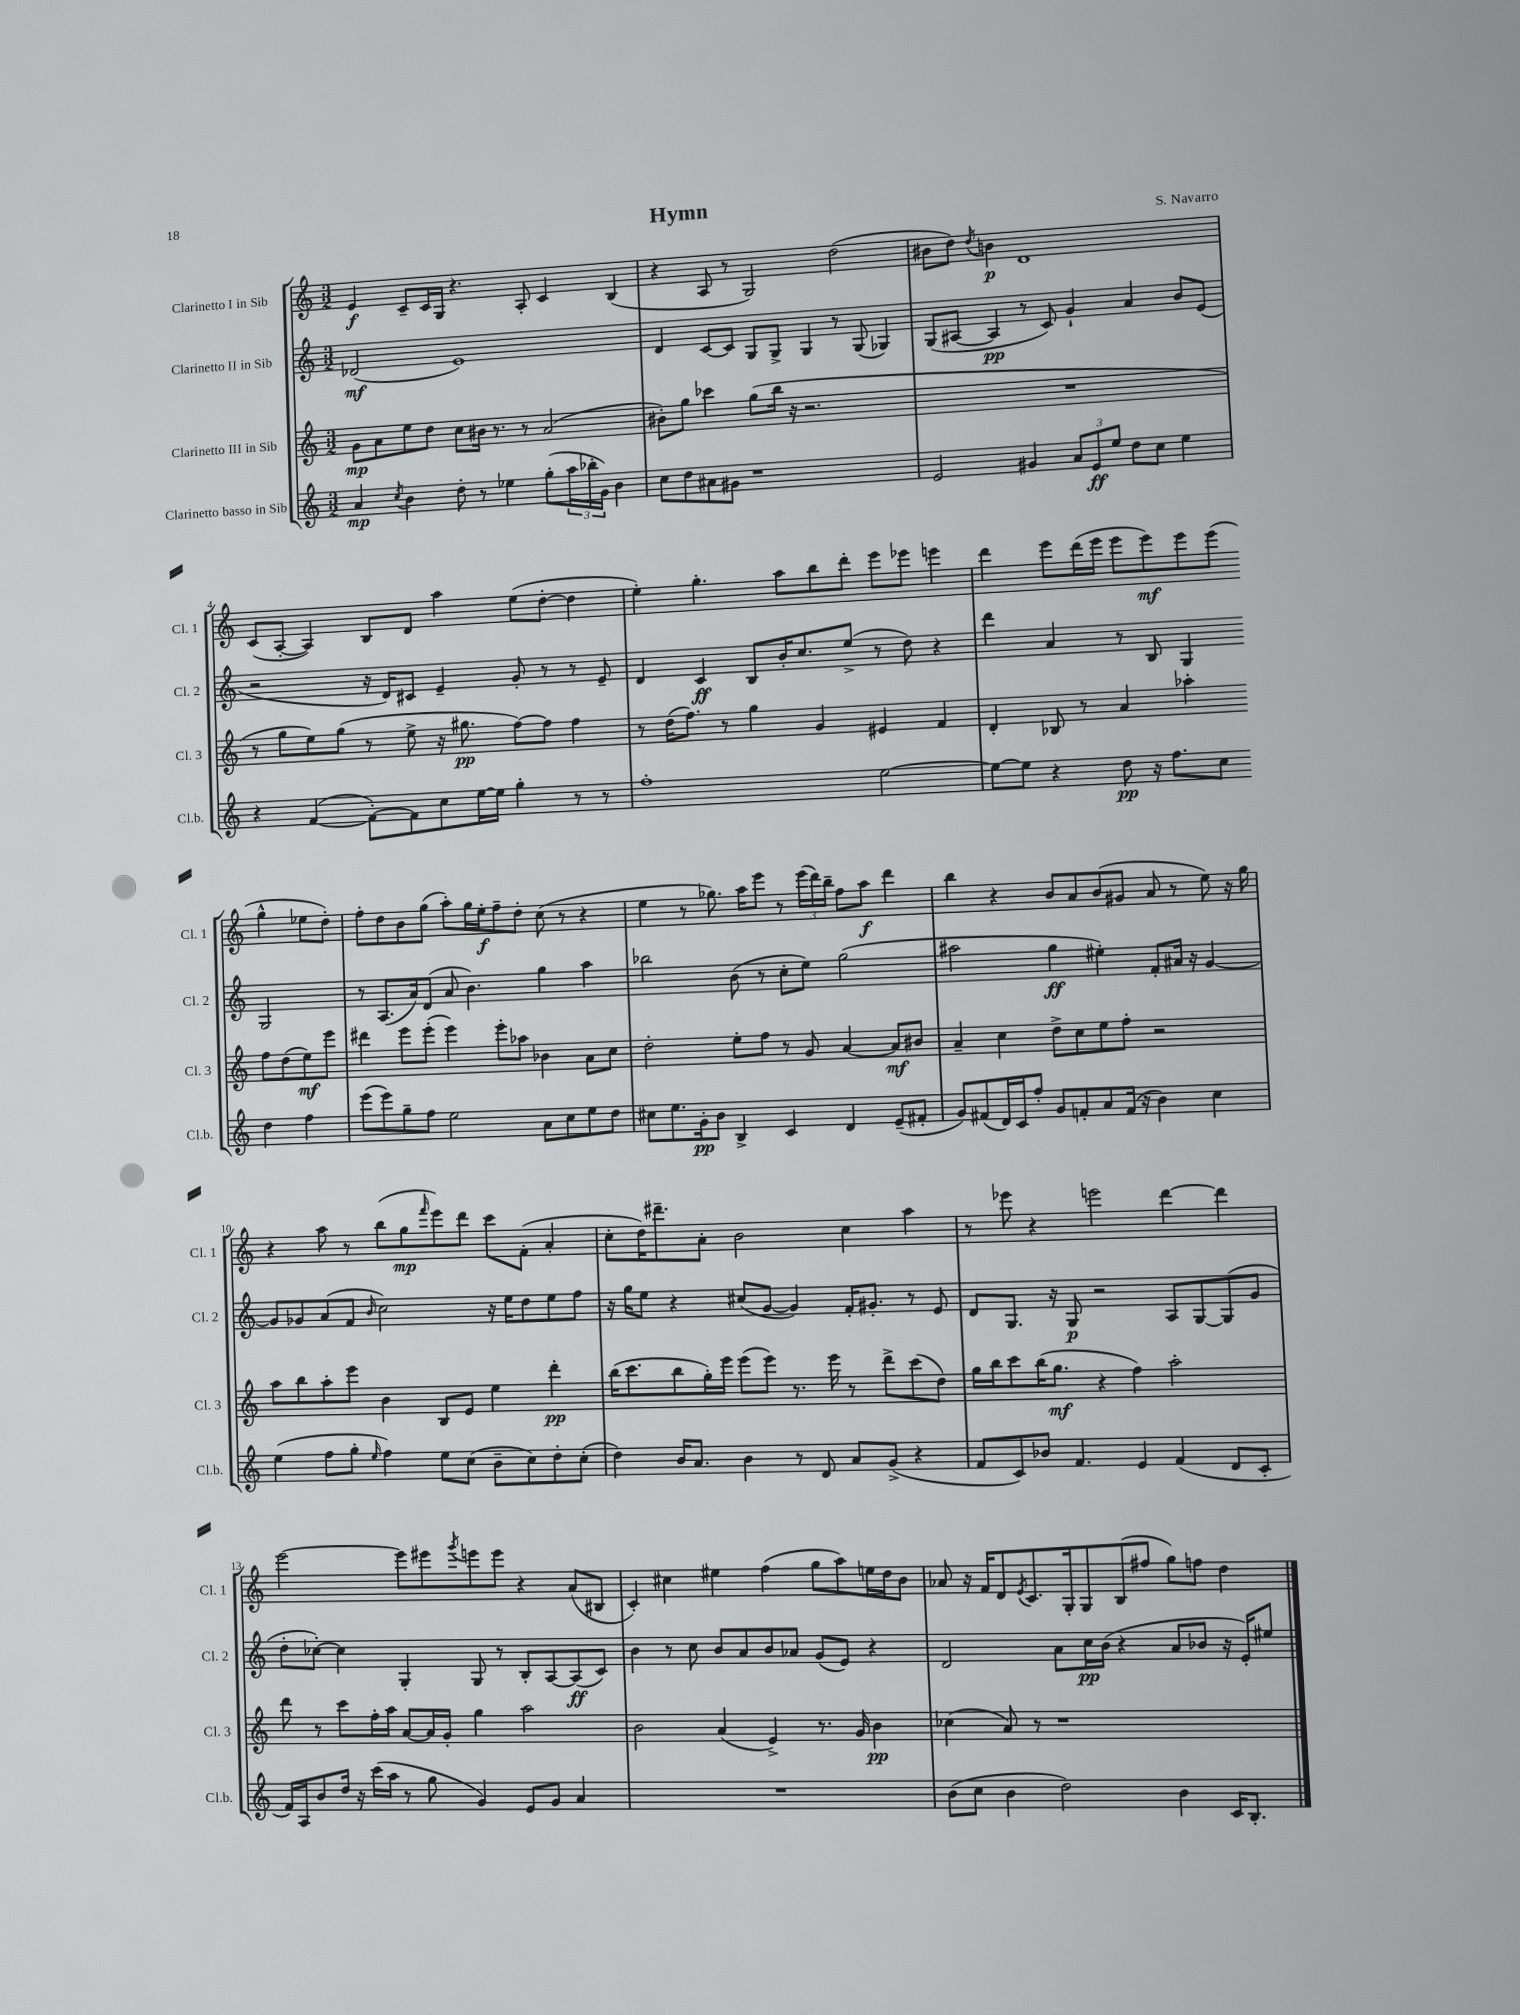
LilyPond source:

\header { title = "Hymn" composer = "S. Navarro" }
<<
\new StaffGroup <<
\new Staff = "s0" \with { instrumentName = "Clarinetto I in Sib" shortInstrumentName = "Cl. 1" } {
    \clef treble \key c \major \numericTimeSignature \time 3/2
    e'4\f c'8-- c'16 g16 r4. a8-. c'4 b4( |
    r4 a8 r8 g2) d''2( |
    bis'8 d''8) \acciaccatura { d''8 } b'4\p d'1 |
    c'8( a8~-. a4) b8 d'8 a''4 e''8( d''8~-. d''4 |
    e''4-.) g''4.-. a''8 b''8 d'''8-. e'''8 ees'''8 e'''4 |
    d'''4 e'''8 d'''16( e'''16 e'''8 e'''8\mf) e'''8 e'''8( g''4-^ ees''8 d''8-.) |
    f''8-. d''8 b'8 g''8( a''8-.) g''16 e''16-.\f f''8-- d''8-. c''8( r8 r4 |
    e''4 r8 ges''8.) a''16 e'''8 r8 \tuplet 3/2 { e'''16( d'''16) b''16-- } f''8 a''8\f d'''4 |
    b''4 r4 b'8 a'8 b'8( gis'8 a'8 r8 e''8) r16 g''16 |
    r4 a''8 r8 b''8( g''8\mp \grace { f'''16 } e'''8) d'''8 c'''8 f'8-.( a'4-. |
    c''8-. d''16) dis'''8.-- a'8-. b'2 c''4 a''4 |
    r8 ees'''8 r4 e'''2 d'''4~ d'''4 |
    e'''2~ e'''8 eis'''8 \acciaccatura { g'''8 } e'''8 e'''8 r4 a'8( bis8 |
    c'4-.) cis''4 eis''4 f''4( g''8 a''8) e''16 d''16 b'8 |
    aes'8 r16 f'16 d'8 \acciaccatura { e'8 } c'8. g16-. g8 b8( fis''8 g''8) f''8 d''4 \bar "|." |
}
\new Staff = "s1" \with { instrumentName = "Clarinetto II in Sib" shortInstrumentName = "Cl. 2" } {
    \clef treble \key c \major \numericTimeSignature \time 3/2
    des'2\mf( e'1) |
    d'4 c'8~ c'8 g8 g8-> g4 r8 g8( ges4) |
    g8( ais8~ ais4\pp r8 c'8) g'4-! a'4 b'8 e'8( |
    r2 r16 d'16) cis'8 e'4-- g'8-. r8 r8 e'8-- |
    d'4 c'4\ff b8 b'16-. c''8. e''8->( r8 d''8) r4 |
    d'''4 a'4 r8 b8 g4 g2 |
    r8 a8.( a'16) d'8( a'8 b'4.) g''4 a''4 |
    bes''2 b'8( r8 c''8-. e''8) g''2( |
    ais''2 g''4\ff eis''4-.) f'8-. ais'16 r16 g'4~ |
    g'8 ges'8 a'8( f'8 \grace { b'16 } c''2) r16 e''16 d''8 e''8 f''8 |
    r16 g''16 e''8 r4 cis''8( g'8~ g'4) f'16-. gis'8.-. r8 e'8 |
    d'8 g8. r16 g8\p r2 a8 g8~ g8( g'8 |
    d''8-. ces''8~-.) ces''4 g4-. g8 r8 b8-. a8~ a8\ff( c'8) |
    b'4 r8 c''8 b'8 a'8 b'8 aes'8 g'8( e'8) r4 |
    d'2 a'8 c''16\pp b'16( r4 a'8 bes'8 r16 e'16-.) eis''8 \bar "|." |
}
\new Staff = "s2" \with { instrumentName = "Clarinetto III in Sib" shortInstrumentName = "Cl. 3" } {
    \clef treble \key c \major \numericTimeSignature \time 3/2
    g'8\mp a'8 e''8 d''8 c''8 bis'16 r8. r8 a'2( |
    bis'8-.) g''8 ces'''4 g''8( b''16 r16 r2. |
    R1. |
    r8 g''8 e''8) g''8( r8 e''8-> r16 gis''8.\pp f''8~) f''8 f''4 |
    r8 d''16( f''8.) r8 g''4 g'4 eis'4 f'4 |
    d'4-. bes8 r8 a'4 aes''4-. f''8 d''8( e''8\mf) e'''8 |
    dis'''4 e'''8 e'''8-.( e'''4) e'''8-. aes''8 bes'4 a'8 c''8 |
    d''2-. e''8-. f''8 r8 g'8 a'4~ a'8\mf bis'8 |
    a'4-- c''4 d''8-> c''8 e''8 f''8-. r2 |
    a''8 b''8 a''8-. e'''8 b'4 b8 e'8 e''4 d'''4-.\pp |
    b''16( c'''8. b''8 g''16-.) e'''16 e'''8( e'''8) r8. e'''16 r8 d'''8-> c'''8( d''8) |
    g''16 b''16 c'''8 b''16( g''8.\mf r4 f''4) a''2-. |
    d'''8 r8 c'''8 f''16-. a''16 a'8~ a'16 g'16-. g''4 a''2 |
    b'2 a'4( e'4->) r8. g'16 b'4\pp |
    ces''4( a'8) r8 r1 \bar "|." |
}
\new Staff = "s3" \with { instrumentName = "Clarinetto basso in Sib" shortInstrumentName = "Cl.b." } {
    \clef treble \key c \major \numericTimeSignature \time 3/2
    a'4\mp \acciaccatura { c''8 } b'4 d''8-. r8 ees''4 g''8-.( \tuplet 3/2 { a''16 bes''16-. g'16) } b'4 |
    c''8 d''8 ais'8 gis'8 r1 |
    e'2 gis'4 \tuplet 3/2 { a'8 e'8\ff e''8 } d''8 c''8 e''4 |
    r4 f'4~( f'8~-.) f'8 c''8 e''16~ e''16 g''4-. r8 r8 |
    f''1-. e''2~ |
    e''8~ e''8 r4 d''8\pp r16 f''8. c''8 d''4 f''4 |
    e'''8( e'''8) g''8-- f''8 e''2 a'8 c''8 e''8 d''8 |
    cis''8 e''8. g'16-.\pp b'8 b4-> c'4 d'4 e'8--( fis'8-. |
    g'8) fis'8( d'16) c'16 f''8-. g'8 f'8-. a'8 f'16( r16 b'4) c''4 |
    e''4( f''8 g''8-. \grace { e''16 } f''4) e''8 c''8( b'8-- c''8) d''8-. c''8-.( |
    d''4) b'16 a'8. b'4 r8 d'8 a'8 g'8->( r4 |
    f'8 c'8) bes'8 f'4. e'4 f'4( d'8 c'8-. |
    f'16) a16 b'8 d''16 r16 c'''16( a''16 r8 g''8 g'4) e'8 g'8 a'4 |
    R1. |
    b'8( c''8 b'4 d''2) b'4 c'16 b8.-. \bar "|." |
}
>>
>>
